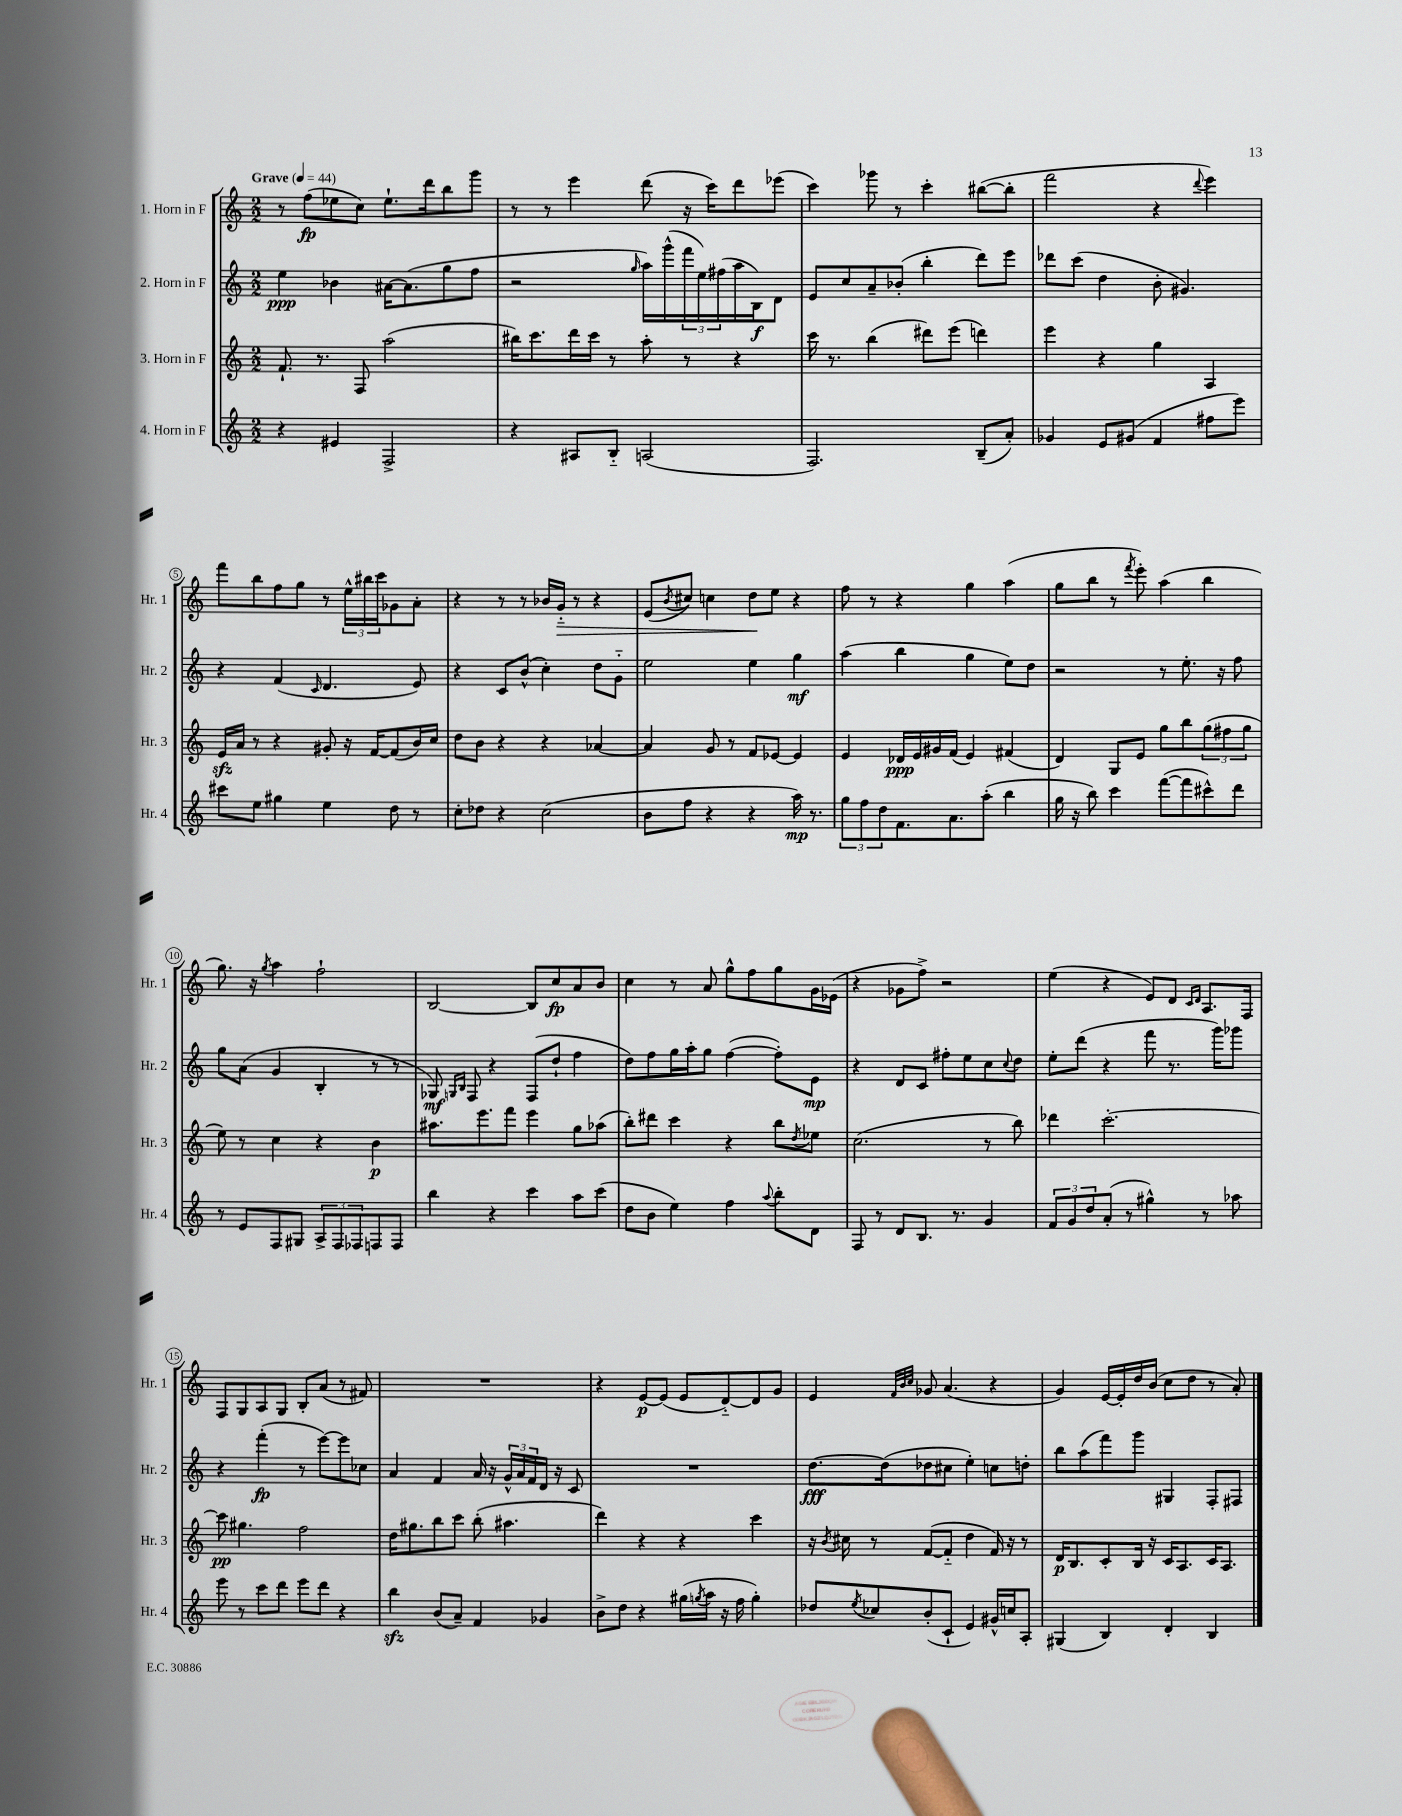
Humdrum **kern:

**kern	**dynam	**kern	**dynam	**kern	**dynam	**kern	**dynam
*part4	*part4	*part3	*part3	*part2	*part2	*part1	*part1
*staff4	*staff4	*staff3	*staff3	*staff2	*staff2	*staff1	*staff1
*I"4. Horn in F	*	*I"3. Horn in F	*	*I"2. Horn in F	*	*I"1. Horn in F	*
*I'Hr. 4	*	*I'Hr. 3	*	*I'Hr. 2	*	*I'Hr. 1	*
*clefG2	*	*clefG2	*	*clefG2	*	*clefG2	*
*k[]	*	*k[]	*	*k[]	*	*k[]	*
*M2/2	*	*M2/2	*	*M2/2	*	*M2/2	*
*MM44	*	*MM44	*	*MM44	*	*MM44	*
=1	=1	=1	=1	=1	=1	=1	=1
!	!	!	!	!	!	!LO:TX:a:B:t=Grave	!
4r	.	8.f`/	.	4ee\	ppp	8r	.
.	.	.	.	.	.	(8ff\L	fp
.	.	8.r	.	.	.	.	.
4e#X/	.	.	.	4b-X\	.	8ee-X\	.
.	.	8F/	.	.	.	8cc\J)	.
2F^/	.	(2aa\	.	[16a#X\KL	.	8.ee-`\L	.
.	.	.	.	(8.a#\]	.	.	.
.	.	.	.	.	.	16ddd\k	.
.	.	.	.	8gg\	.	8bb\	.
.	.	.	.	8ff\J	.	8ggg\J	.
=2	=2	=2	=2	=2	=2	=2	=2
4r	.	16bb#X\KL)	.	2r	.	8r	.
.	.	8.ccc\	.	.	.	.	.
.	.	.	.	.	.	8r	.
8A#X/L	.	16ddd\L	.	.	.	4eee\	.
.	.	16ccc\JJ	.	.	.	.	.
8B/J	.	8r	.	.	.	.	.
.	.	.	.	16qqgg/	.	.	.
(2An/	.	8aa'\	.	16aa\LL)	.	(8ddd\	.
.	.	.	.	(16ggg^^\	.	.	.
.	.	8r	.	24fff\	.	16r	.
.	.	.	.	24ee\)	.	.	.
.	.	.	.	.	.	16ccc\KL)	.
.	.	.	.	(24ff#X\	.	.	.
.	.	4r	.	16aa\	.	8ddd\	.
.	.	.	.	16B\J)	f	.	.
.	.	.	.	8d\J	.	(8eee-X\J	.
=3	=3	=3	=3	=3	=3	=3	=3
2.F/)	.	16ccc\	.	8e/L	.	4ccc\)	.
.	.	8.r	.	.	.	.	.
.	.	.	.	8cc/	.	.	.
.	.	(4bb\	.	8a~/	.	8ggg-X\	.
.	.	.	.	(8b-X'/J	.	8r	.
.	.	8ddd#X\L)	.	4bb'\	.	4ccc'\	.
.	.	(8eee\J	.	.	.	.	.
(8B~/L	.	4dddn\)	.	8ddd\L)	.	([8bb#X\L	.
8a'/J)	.	.	.	8eee\J	.	8bb#'\J]	.
=4	=4	=4	=4	=4	=4	=4	=4
4g-X/	.	4eee\	.	8ddd-X\L	.	2fff\	.
.	.	.	.	(8ccc\J	.	.	.
8e/L	.	4r	.	4dd\	.	.	.
(8g#X/J	.	.	.	.	.	.	.
4f/	.	4gg\	.	8b'\	.	4r	.
.	.	.	.	4.g#X/)	.	.	.
.	.	.	.	.	.	8qqddd/	.
8ff#X\L	.	4A/	.	.	.	4eee\)	.
8eee\J)	.	.	.	.	.	.	.
!!LO:LB:g=z
=5	=5	=5	=5	=5	=5	=5	=5
8ccc#X\L	.	16ezz/LL	.	4r	.	8fff\L	.
.	.	16a/JJ	.	.	.	.	.
8ee\J	.	8r	.	.	.	8bb\	.
4gg#X\	.	4r	.	(4f/	.	8ff\	.
.	.	.	.	.	.	8gg\J	.
.	.	.	.	16qqc/	.	.	.
4ee\	.	8g#X'/	.	4.d/	.	8r	.
.	.	16r	.	.	.	24ee^^\LL	.
.	.	.	.	.	.	24bb#X\	.
.	.	[16f/KL	.	.	.	.	.
.	.	.	.	.	.	24ccc\J	.
8dd\	.	(8f/]	.	.	.	8g-X\	.
8r	.	16b/L)	.	8e/)	.	8a'\J	.
.	.	16cc/JJ	.	.	.	.	.
=6	=6	=6	=6	=6	=6	=6	=6
8cc'\L	.	8dd\L	.	4r	.	4r	.
8dd-X\J	.	8b\J	.	.	.	.	.
4r	.	4r	.	8c/L	.	8r	.
.	.	.	.	(8b^^/J	.	8r	.
(2cc\	.	4r	.	4cc'\)	.	16b-X/LL	.
!	!	!	!	!	!	!	!LO:HP:b
.	.	.	.	.	.	16g/JJ	>
.	.	.	.	.	.	8r	.
.	.	[4a-X/	.	8dd\L	.	4r	.
.	.	.	.	8g\J	.	.	.
=7	=7	=7	=7	=7	=7	=7	=7
8b\L	.	4a-/]	.	2ee\	.	(8e/L	.
.	.	.	.	.	.	8qb/	.
8ff\J	.	.	.	.	.	8cc#X/J)	.
4r	.	8g/	.	.	.	4ccn\	.
.	.	8r	.	.	.	.	.
4r	.	8f/L	.	4ee\	.	8dd\L	.
.	.	[8e-X/J	.	.	.	8ee\J	]
16aa\)	mp	4e-/]	.	4gg\	mf	4r	.
8.r	.	.	.	.	.	.	.
=8	=8	=8	=8	=8	=8	=8	=8
12gg\L	.	4e/	.	(4aa\	.	8ff\	.
12ff\	.	.	.	.	.	.	.
.	.	.	.	.	.	8r	.
12dd\	.	.	.	.	.	.	.
8.f\	.	16d-X/LL	ppp	4bb\	.	4r	.
.	.	16e/	.	.	.	.	.
.	.	16g#X/	.	.	.	.	.
8.a\	.	(16f/JJ	.	.	.	.	.
.	.	4e/)	.	4gg\	.	4gg\	.
(8aa'\J	.	.	.	.	.	.	.
4bb\	.	(4f#X/	.	8ee\L)	.	(4aa\	.
.	.	.	.	8dd\J	.	.	.
=9	=9	=9	=9	=9	=9	=9	=9
16gg\	.	4d/)	.	2r	.	8gg\L	.
16r	.	.	.	.	.	.	.
8bb\)	.	.	.	.	.	8bb\J	.
4ccc\	.	8G/L	.	.	.	8r	.
.	.	.	.	.	.	8qfff/	.
.	.	8e/J	.	.	.	8eee'\)	.
([8fff\L	.	8gg\L	.	8r	.	(4aa\	.
8fff\]	.	8bb\	.	8.ee'\	.	.	.
8ccc#X^^\)	.	(12gg\	.	.	.	4bb\	.
.	.	.	.	16r	.	.	.
.	.	12ff#X\	.	.	.	.	.
8ddd\J	.	.	.	8ff\	.	.	.
.	.	12gg\J	.	.	.	.	.
!!LO:LB:g=z
=10	=10	=10	=10	=10	=10	=10	=10
8r	.	8ee\)	.	8gg\L	.	8.gg\)	.
8e/L	.	8r	.	(8a\J	.	.	.
.	.	.	.	.	.	16r	.
.	.	.	.	.	.	8qgg/	.
8F/	.	4cc\	.	4g/	.	4aa\	.
8G#X/J	.	.	.	.	.	.	.
12A^/L	.	4r	.	4B'/	.	2ff`\	.
12F/	.	.	.	.	.	.	.
12F-X/	.	.	.	.	.	.	.
8Fn/	.	4b\	p	8r	.	.	.
8F/J	.	.	.	8r	.	.	.
=11	=11	=11	=11	=11	=11	=11	=11
4bb\	.	8.aa#X\L	.	8G-X/)	mf	[2B/	.
.	.	.	.	16qqGn/LL	.	.	.
.	.	.	.	16qqB/JJ	.	.	.
.	.	.	.	8F/	.	.	.
.	.	8.eee\	.	.	.	.	.
4r	.	.	.	4r	.	.	.
.	.	8fff\J	.	.	.	.	.
4ccc\	.	4eee\	.	(8F/L	.	8B/L]	.
.	.	.	.	8dd`/J	.	8cc/	fp
8aa\L	.	8gg\L	.	4ff\	.	8a/	.
(8ccc\J	.	(8aa-X\J	.	.	.	8b/J	.
=12	=12	=12	=12	=12	=12	=12	=12
8dd\L	.	8bb'\L)	.	8dd\L)	.	4cc\	.
8b\J	.	8ddd#X\J	.	8ff\	.	.	.
4ee\)	.	4ccc\	.	16gg\L	.	8r	.
.	.	.	.	16aa'\J	.	.	.
.	.	.	.	8gg\J	.	8a/	.
4ff\	.	4r	.	([4ff\	.	8gg^^\L	.
.	.	.	.	.	.	8ff\	.
8qqaa/	.	.	.	.	.	.	.
8bb'\L	.	8bb\L	.	8ff'\L])	.	8gg\	.
.	.	8qdd/	.	.	.	.	.
8d\J	.	8ee-X\J	.	8e\J	mp	16g\L	.
.	.	.	.	.	.	(16e-X\JJ	.
=13	=13	=13	=13	=13	=13	=13	=13
8F/	.	(2.cc\	.	4r	.	4r	.
8r	.	.	.	.	.	.	.
8d/L	.	.	.	8d/L	.	8g-X\L	.
8.B/J	.	.	.	8c/J	.	8ff^\J)	.
.	.	.	.	8ff#X'\L	.	2r	.
8.r	.	.	.	.	.	.	.
.	.	.	.	8ee\	.	.	.
4g/	.	8r	.	8cc\	.	.	.
.	.	.	.	8qqcc/	.	.	.
.	.	8bb\)	.	8dd\J	.	.	.
=14	=14	=14	=14	=14	=14	=14	=14
12f/L	.	4ddd-X\	.	8ee'\L	.	(4ee\	.
12g/	.	.	.	.	.	.	.
.	.	.	.	(8ddd\J	.	.	.
12dd/	.	.	.	.	.	.	.
(8a'/J	.	[2.ccc'\	.	4r	.	4r	.
8r	.	.	.	.	.	.	.
4gg#X^^\)	.	.	.	8fff\	.	8e/L)	.
.	.	.	.	8.r	.	8d/J	.
.	.	.	.	.	.	16qqc/LL	.
.	.	.	.	.	.	16qqd/JJ	.
8r	.	.	.	.	.	8.A/L	.
.	.	.	.	16ggg\KL)	.	.	.
8aa-X\	.	.	.	8ggg-X\J	.	.	.
.	.	.	.	.	.	16F/Jk	.
!!LO:LB:g=z
=15	=15	=15	=15	=15	=15	=15	=15
8eee\	.	8ccc\]	pp	4r	.	8F/L	.
8r	.	4.gg#X\	.	.	.	8G/	.
8ccc\L	.	.	.	(4fff'\	fp	8A/	.
8ddd\J	.	.	.	.	.	8G/J	.
8eee\L	.	2ff\	.	8r	.	8B'/L	.
8ddd\J	.	.	.	[8eee\L)	.	(8a/J	.
4r	.	.	.	8eee\]	.	8r	.
.	.	.	.	8cc-X\J	.	8f#X/)	.
=16	=16	=16	=16	=16	=16	=16	=16
4bbzz\	.	16dd\KL	.	4a/	.	1r	.
.	.	8.gg#X\	.	.	.	.	.
(8b/L	.	8bb\	.	4f/	.	.	.
8a~/J)	.	8ccc\J	.	.	.	.	.
4f/	.	(8bb'\	.	16a/	.	.	.
.	.	.	.	16r	.	.	.
.	.	4.aa#X\	.	24g^^/LL	.	.	.
.	.	.	.	24a/	.	.	.
.	.	.	.	24f/	.	.	.
4g-X/	.	.	.	16d/JJ	.	.	.
.	.	.	.	16r	.	.	.
.	.	.	.	8c/	.	.	.
=17	=17	=17	=17	=17	=17	=17	=17
8b^\L	.	4ddd\)	.	1r	.	4r	.
8dd\J	.	.	.	.	.	.	.
4r	.	4r	.	.	.	[8e/L	p
.	.	.	.	.	.	(8e/J]	.
(16gg#X\LL	.	4r	.	.	.	8e/L	.
8qggn/	.	.	.	.	.	.	.
16aa\JJ	.	.	.	.	.	.	.
16r	.	.	.	.	.	[8d/)	.
16ff\	.	.	.	.	.	.	.
4gg'\)	.	4ccc\	.	.	.	8d/]	.
.	.	.	.	.	.	8g/J	.
=18	=18	=18	=18	=18	=18	=18	=18
8dd-X/L	.	16r	.	[8.dd\L	fff	4e/	.
.	.	8qb/	.	.	.	.	.
.	.	16cc#X\	.	.	.	.	.
8qee/	.	.	.	.	.	.	.
8cc-X/	.	8r	.	.	.	.	.
.	.	.	.	(16dd\k]	.	.	.
.	.	.	.	.	.	32qqf/LLL	.
.	.	.	.	.	.	32qqb/	.
.	.	.	.	.	.	32qqcc/JJJ	.
(8b'/	.	([8f/L	.	8dd-X\	.	8g-X/	.
8c`/J	.	8f/J]	.	8cc#X\J	.	(4.a/	.
4e/)	.	4dd\	.	4ee'\)	.	.	.
16g#X^^/LL	.	16f/)	.	8ccn\L	.	4r	.
16ccn/J	.	16r	.	.	.	.	.
8A'/J	.	8r	.	8ddn'\J	.	.	.
=19	=19	=19	=19	=19	=19	=19	=19
(4G#X/	.	16d/KL	p	8bb\L	.	4g/)	.
.	.	8.B/	.	.	.	.	.
.	.	.	.	(8aa\	.	.	.
4B/)	.	8c'/	.	8fff\)	.	[16e/LL	.
.	.	.	.	.	.	16e'/]	.
.	.	16B/Jk	.	8ggg\J	.	16dd/	.
.	.	16r	.	.	.	(16b/JJ	.
4d'/	.	16c/KL	.	4G#X/	.	8cc\L	.
.	.	8.A/	.	.	.	.	.
.	.	.	.	.	.	8dd\J	.
4B/	.	16c/K	.	8F'/L	.	8r	.
.	.	8.A/J	.	.	.	.	.
.	.	.	.	8F#X/J	.	8a'/)	.
==	==	==	==	==	==	==	==
*-	*-	*-	*-	*-	*-	*-	*-
